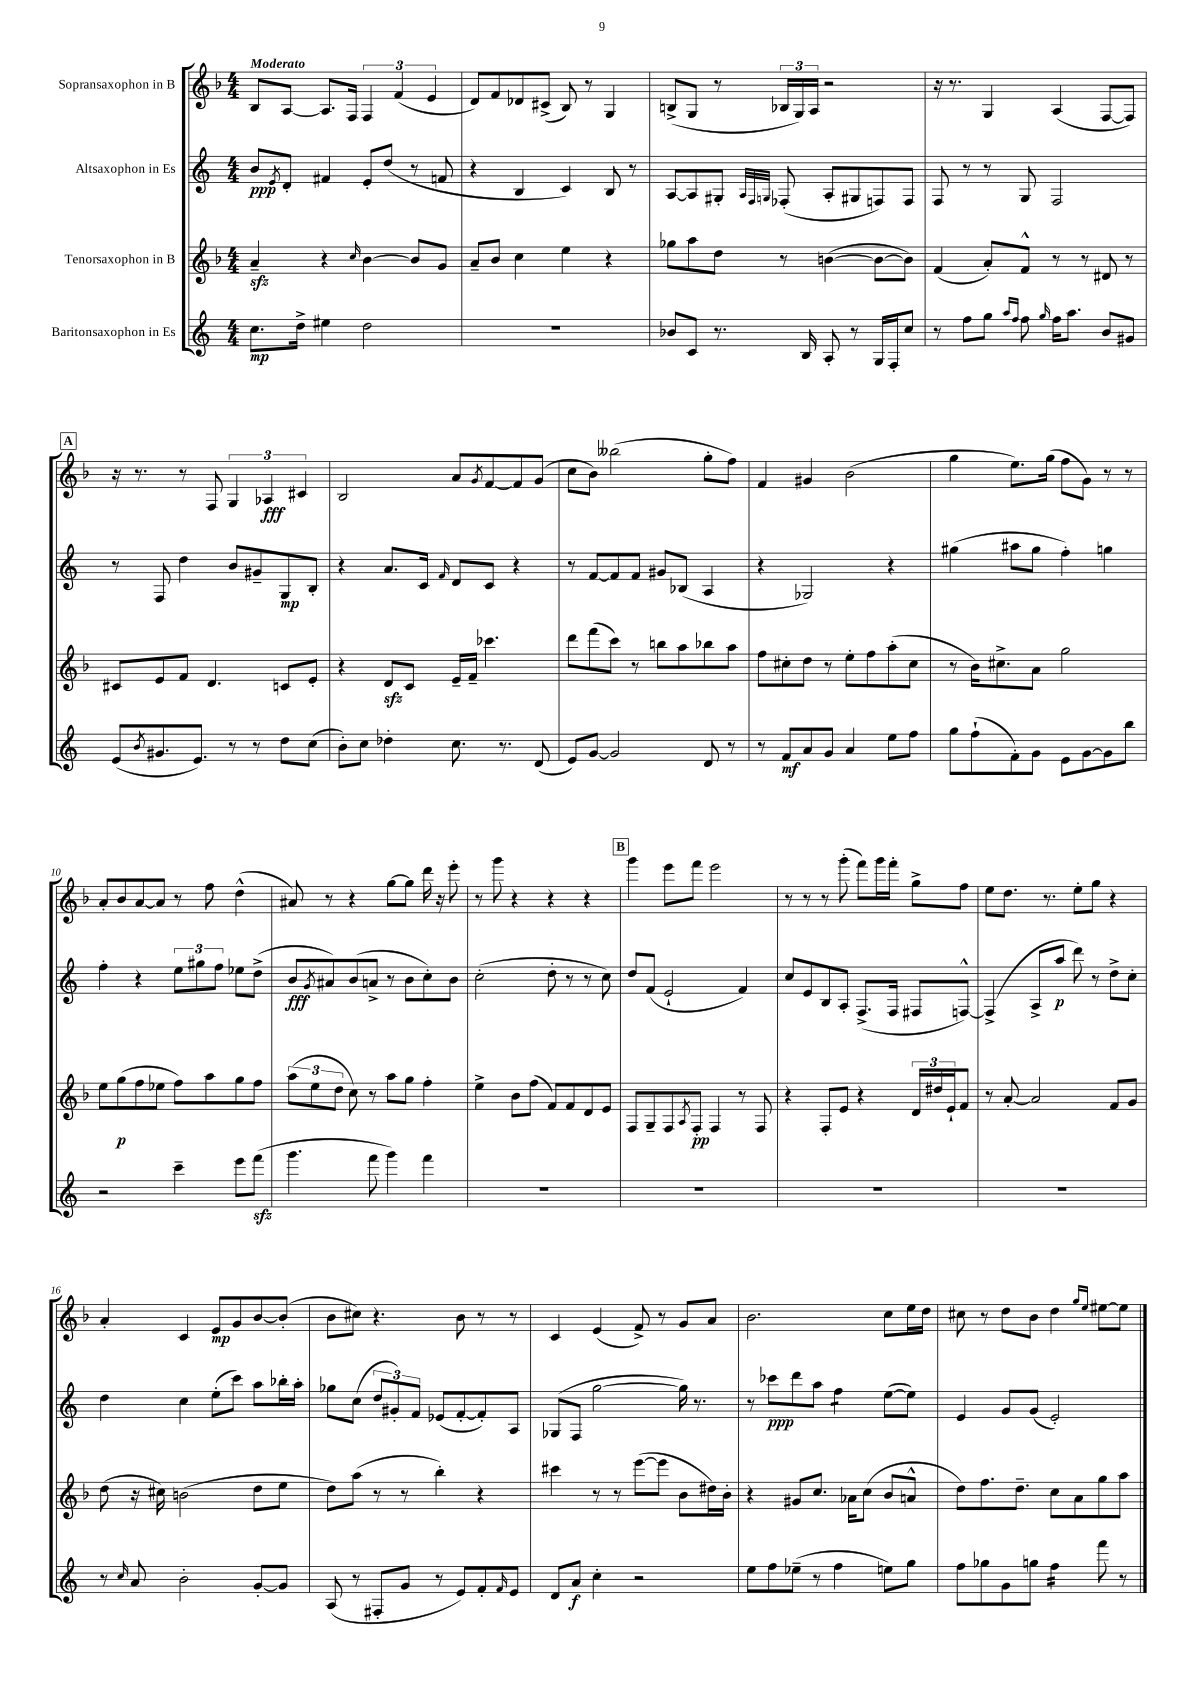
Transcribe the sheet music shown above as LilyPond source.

<<
\new StaffGroup <<
\new Staff = "s0" \with { instrumentName = "Sopransaxophon in B" } {
    \clef treble \key f \major \numericTimeSignature \time 4/4 \tempo "Moderato"
    bes8 a8~ a8. f16 \tuplet 3/2 { f4 f'4( e'4 } |
    d'8) f'8 des'8 cis'8->( bes8) r8 g4 |
    b8->( g8 r8 \tuplet 3/2 { bes16 g16) a16 } r2 |
    r16 r8. g4 a4( f8~ f8) |
    \mark \markup { \box "A" } r16 r8. r8 f8 \tuplet 3/2 { g4 aes4\fff cis'4 } |
    bes2 a'8 \acciaccatura { g'8 } f'8~ f'8 g'8( |
    c''8 bes'8) beses''2( g''8-. f''8) |
    f'4 gis'4 bes'2( |
    g''4 e''8.) g''16( f''8 g'8) r8 r8 |
    a'8-. bes'8 a'8~ a'8 r8 f''8 d''4-^( |
    ais'8) r8 r4 g''8~ g''8 d'''16 r16 e'''8-. |
    r8 g'''8 r4 r4 r4 |
    \mark \markup { \box "B" } g'''4 e'''8 f'''8 e'''2 |
    r8 r8 r8 g'''8-.( f'''8) g'''16 f'''16-. g''8-> f''8 |
    e''8 d''8. r8. e''8-. g''8 r4 |
    a'4-. c'4 e'8\mp g'8 bes'8~ bes'8-.( |
    bes'8 cis''8) r4. bes'8 r8 r8 |
    c'4 e'4( f'8->) r8 g'8 a'8 |
    bes'2. c''8 e''16 d''16 |
    cis''8 r8 d''8 bes'8 d''4 \grace { g''16 e''16 } eis''8~ eis''8 \bar "|." |
}
\new Staff = "s1" \with { instrumentName = "Altsaxophon in Es" } {
    \clef treble \key c \major \numericTimeSignature \time 4/4
    b'8\ppp \acciaccatura { e'8 } d'8-. fis'4 e'8-. d''8( r8 f'8 |
    r4 b4 c'4) b8 r8 |
    a8~ a8 gis8-. \grace { a32 f32 g32 } fes8-.( a8-. gis8 f8) f8 |
    f8 r8 r8 g8 f2 |
    \mark \markup { \box "A" } r8 f8 d''4 b'8 gis'8-- g8\mp b8-. |
    r4 a'8. c'16 \grace { f'16 } d'8 c'8 r4 |
    r8 f'8~ f'8 f'8 gis'8 bes8( a4 |
    r4 ges2) r4 |
    gis''4( ais''8 gis''8 f''4-.) g''4 |
    f''4-. r4 \tuplet 3/2 { e''8 gis''8 f''8 } ees''8 d''8->( |
    b'8\fff \acciaccatura { g'8 } ais'8) b'8( a'8-> r8 b'8 c''8-.) b'8 |
    c''2-.( d''8-. r8 r8 c''8) |
    \mark \markup { \box "B" } d''8 f'8( e'2-! f'4) |
    c''8 e'8 b8 a8-. f8.->( f16 fis8 f8~-^) |
    f4->( a8-> a''8\p d'''8) r8 d''8-> c''8-. |
    d''4 c''4 e''8-.( c'''8) a''8 bes''16-. a''16-. |
    ges''8 c''8( \tuplet 3/2 { d''8 gis'8-.) f'8 } ees'8( f'8~-. f'8-.) a8 |
    ges8( f8 g''2~ g''16) r8. |
    r8 ces'''8\ppp d'''8 a''8 f''4:8 e''8~( e''8) |
    e'4 g'8 g'8( e'2-.) \bar "|." |
}
\new Staff = "s2" \with { instrumentName = "Tenorsaxophon in B" } {
    \clef treble \key f \major \numericTimeSignature \time 4/4
    a'4--\sfz r4 \grace { c''16 } bes'4~ bes'8 g'8 |
    a'8-- bes'8 c''4 e''4 r4 |
    ges''8 a''8 d''8 r8 b'4~( b'8~ b'8) |
    f'4( a'8-.) f'8-^ r8 r8 dis'8 r8 |
    \mark \markup { \box "A" } cis'8 e'8 f'8 d'4. c'8 e'8-. |
    r4 d'8\sfz c'8 e'16-- f'16-- ces'''4. |
    d'''8 f'''8( c'''8) r8 b''8 a''8 bes''8 a''8 |
    f''8 cis''8-. d''8 r8 e''8-. f''8 a''8-.( cis''8 |
    r8 bes'16) cis''8.-> a'8 g''2 |
    e''8 g''8\p( f''8 ees''8 f''8) a''8 g''8 f''8 |
    \tuplet 3/2 { a''8( e''8 d''8 } c''8) r8 a''8 g''8 f''4-. |
    e''4-> bes'8 f''8( f'8) f'8 d'8 e'8 |
    \mark \markup { \box "B" } f8 g8-- f8 \acciaccatura { a8 } f8-.\pp f4 r8 f8 |
    r4 f8-. e'8 r4 \tuplet 3/2 { d'16 dis''16 e'16-! } f'8 |
    r8 a'8~-. a'2 f'8 g'8 |
    d''8( r16 cis''16) b'2( d''8 e''8 |
    d''8) a''8( r8 r8 bes''4-.) r4 |
    cis'''4 r8 r8 e'''8~( e'''8 bes'8 dis''16) bes'16-. |
    r4 gis'8 c''8. aes'16 c''8( bes'8 a'8-^ |
    d''8) f''8. d''8.-- c''8 a'8 g''8 a''8 \bar "|." |
}
\new Staff = "s3" \with { instrumentName = "Baritonsaxophon in Es" } {
    \clef treble \key c \major \numericTimeSignature \time 4/4
    c''8.\mp d''16-> eis''4 d''2 |
    R1 |
    bes'8 c'8 r8. b16 a8-. r8 g16 f16-. c''8 |
    r8 f''8 g''8 \grace { a''16 f''16 } f''8 \grace { g''16 } f''16 a''8. b'8 gis'8 |
    \mark \markup { \box "A" } e'8( \acciaccatura { b'8 } gis'8. e'8.) r8 r8 d''8 c''8( |
    b'8-.) c''8 des''4-. c''8. r8. d'8( |
    e'8) g'8~ g'2 d'8 r8 |
    r8 f'8\mf a'8 g'8 a'4 e''8 f''8 |
    g''8 f''8-!( f'8-.) g'8 e'8 g'8~ g'8 b''8 |
    r2 c'''4-- e'''8 f'''8\sfz( |
    g'''4. f'''8 g'''4) f'''4 |
    R1 |
    \mark \markup { \box "B" } R1 |
    R1 |
    R1 |
    r8 \grace { c''16 } a'8 b'2-. g'8~-. g'8 |
    a8( r8 fis8-. g'8 r8 e'8) f'8-. \grace { f'16 } e'8 |
    d'8 a'8\f c''4-. r2 |
    e''8 f''8 ees''8--( r8 f''4 e''8) g''8 |
    f''8 ges''8 g'8 g''8 f''4:16 f'''8 r8 \bar "|." |
}
>>
>>
